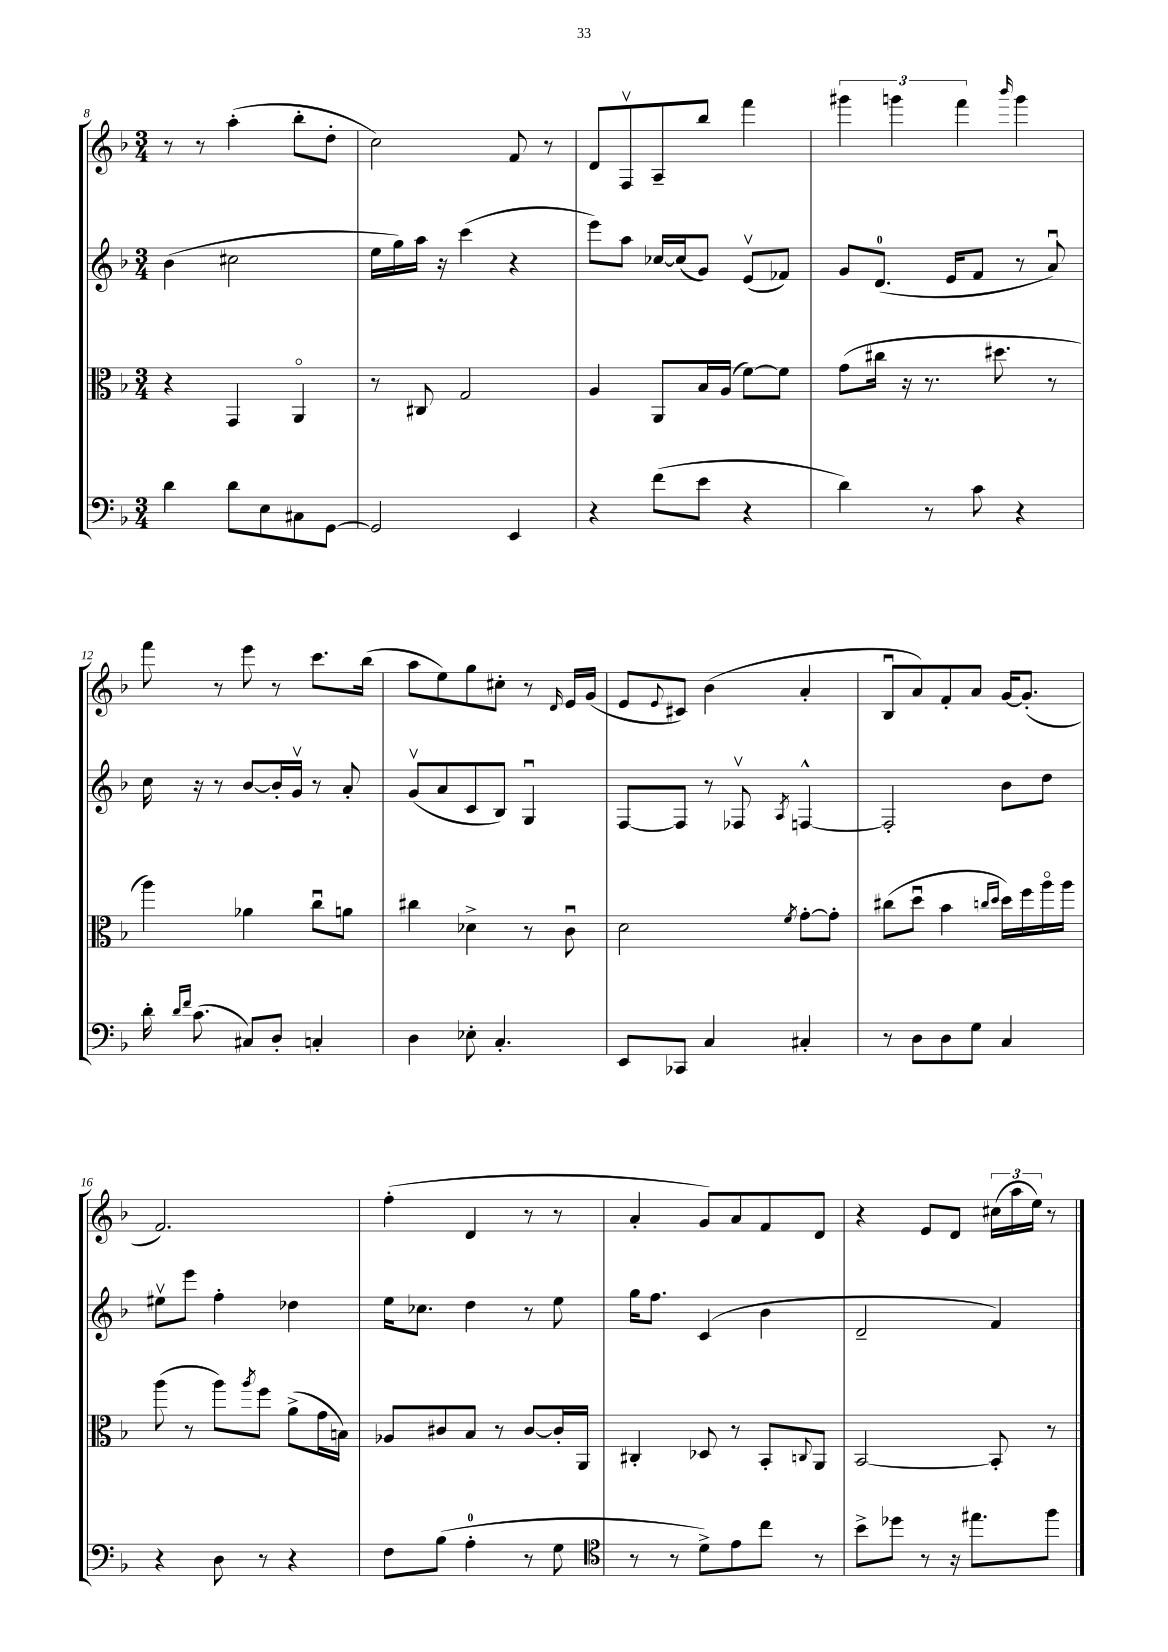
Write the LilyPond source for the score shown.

<<
\new StaffGroup <<
\new Staff = "s0" {
    \clef treble \key f \major \numericTimeSignature \time 3/4
    r8 r8 a''4-.( bes''8-. d''8-. |
    c''2) f'8 r8 |
    d'8 f8\upbow a8-- bes''8 f'''4 |
    \tuplet 3/2 { gis'''4 g'''4 f'''4 } \grace { bes'''16 } g'''4 |
    f'''8 r8 e'''8 r8 c'''8. bes''16( |
    a''8 e''8) g''8 cis''8-. r8 \grace { d'16 } e'16 g'16( |
    e'8 \appoggiatura { e'8 } cis'8) bes'4( a'4-. |
    bes8\downbow a'8) f'8-. a'8 g'16~ g'8.-.( |
    f'2.) |
    f''4-.( d'4 r8 r8 |
    a'4-. g'8) a'8 f'8 d'8 |
    r4 e'8 d'8 \tuplet 3/2 { cis''16( a''16 e''16) } r8 \bar "|." |
}
\new Staff = "s1" {
    \clef treble \key f \major \numericTimeSignature \time 3/4
    bes'4( cis''2 |
    e''16 g''16) a''16 r16 c'''4( r4 |
    e'''8) a''8 ces''16~ ces''16( g'8) e'8\upbow( fes'8) |
    g'8 d'8.-0( e'16 f'8 r8 a'8\downbow) |
    c''16 r16 r8 bes'8~ bes'16-. g'16\upbow r8 a'8-. |
    g'8\upbow( a'8 c'8 bes8) g4\downbow |
    f8~ f8 r8 fes8\upbow \acciaccatura { a8 } f4~-^ |
    f2-. bes'8 d''8 |
    eis''8\upbow e'''8 f''4-. des''4 |
    e''16 ces''8. d''4 r8 e''8 |
    g''16 f''8. c'4( bes'4 |
    d'2-- f'4) \bar "|." |
}
\new Staff = "s2" {
    \clef alto \key f \major \numericTimeSignature \time 3/4
    r4 g,4 a,4\flageolet |
    r8 cis8 g2 |
    a4 a,8 bes16 a16( f'8~) f'8 |
    g'8( cis''16 r16 r8. dis''8. r8 |
    a''4) aes'4 c''8\downbow a'8 |
    cis''4 des'4-> r8 c'8\downbow |
    d'2 \acciaccatura { f'8 } g'8~-. g'8-. |
    cis''8( d''8\downbow bes'4 \grace { c''16 d''16 } d''16) f''16 a''16\flageolet a''16 |
    a''8( r8 a''8) \acciaccatura { a''8 } f''8 a'8->( g'16 b16) |
    aes8 cis'8 bes8 r8 cis'8~ cis'16-. a,16 |
    cis4-. des8 r8 bes,8-. \appoggiatura { c8 } a,8 |
    bes,2~ bes,8-. r8 \bar "|." |
}
\new Staff = "s3" {
    \clef bass \key f \major \numericTimeSignature \time 3/4
    d'4 d'8 e8 cis8 g,8~ |
    g,2 e,4 |
    r4 f'8( e'8 r4 |
    d'4) r8 c'8 r4 |
    d'16-. \grace { d'16 f'16 } c'8.( cis8) d8-. c4-. |
    d4 ees8-. c4.-. |
    e,8 ces,8 c4 cis4-. |
    r8 d8 d8 g8 c4 |
    r4 d8 r8 r4 |
    f8 bes8( a4-0-. r8 g8 |
    \clef tenor r8 r8 d'8->) e'8 c''8 r8 |
    bes'8-> des''8 r8 r16 eis''8. f''8 \bar "|." |
}
>>
>>
\layout { \context { \Score currentBarNumber = #8 } }
